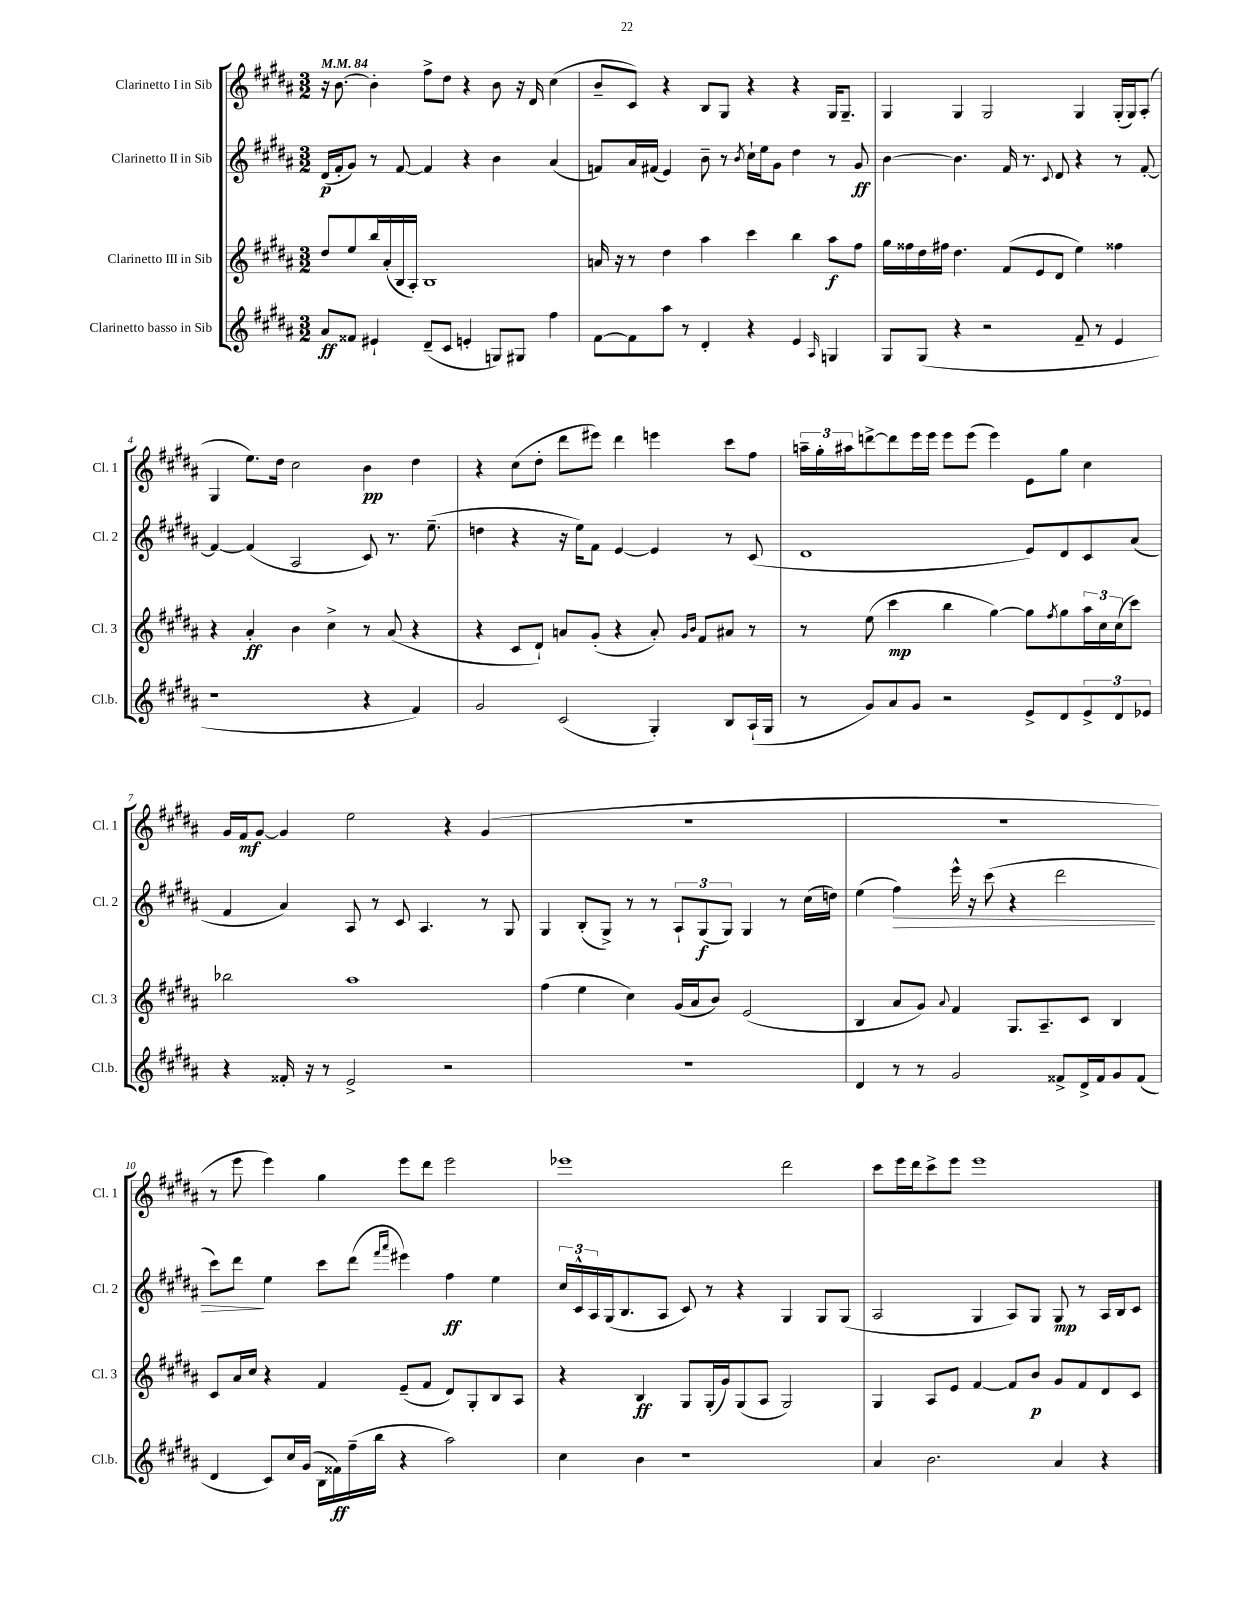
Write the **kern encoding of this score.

**kern	**dynam	**kern	**dynam	**kern	**dynam	**kern	**dynam
*part4	*part4	*part3	*part3	*part2	*part2	*part1	*part1
*staff4	*staff4	*staff3	*staff3	*staff2	*staff2	*staff1	*staff1
*I"Clarinetto basso in Sib	*	*I"Clarinetto III in Sib	*	*I"Clarinetto II in Sib	*	*I"Clarinetto I in Sib	*
*I'Cl.b.	*	*I'Cl. 3	*	*I'Cl. 2	*	*I'Cl. 1	*
*clefG2	*	*clefG2	*	*clefG2	*	*clefG2	*
*k[f#c#g#d#a#]	*	*k[f#c#g#d#a#]	*	*k[f#c#g#d#a#]	*	*k[f#c#g#d#a#]	*
*M3/2	*	*M3/2	*	*M3/2	*	*M3/2	*
*MM84	*	*MM84	*	*MM84	*	*MM84	*
=1	=1	=1	=1	=1	=1	=1	=1
8a#/L	ff	8dd#/L	.	(16d#/LL	p	16r	.
.	.	.	.	16f#'/J	.	[8.b\	.
8f##X/J	.	8ee/	.	8g#/J)	.	.	.
4e#X`/	.	16bb/L	.	8r	.	4b'\]	.
.	.	(16a#'/	.	.	.	.	.
.	.	16B/	.	[8f#/	.	.	.
.	.	16A#'/JJ)	.	.	.	.	.
(8d#~/L	.	1B	.	4f#/]	.	8ff#^\L	.
8c#/J	.	.	.	.	.	8dd#\J	.
4en'/	.	.	.	4r	.	4r	.
8Gn/L)	.	.	.	4b\	.	8b\	.
8G#X/J	.	.	.	.	.	16r	.
.	.	.	.	.	.	16d#/	.
4ff#\	.	.	.	(4a#/	.	(4cc#\	.
=2	=2	=2	=2	=2	=2	=2	=2
[8f#\L	.	16an/	.	8fn/L)	.	8b~/L	.
.	.	16r	.	.	.	.	.
8f#\]	.	8r	.	16a#/L	.	8c#/J)	.
.	.	.	.	(16f#X/JJ	.	.	.
8aa#\J	.	4dd#\	.	4e/)	.	4r	.
8r	.	.	.	.	.	.	.
4d#'/	.	4aa#\	.	8b~\	.	8B/L	.
.	.	.	.	8r	.	8G#/J	.
.	.	.	.	8qb/	.	.	.
4r	.	4ccc#\	.	16cc#`\LL	.	4r	.
.	.	.	.	16ee\J	.	.	.
.	.	.	.	8g#\J	.	.	.
4e/	.	4bb\	.	4dd#\	.	4r	.
16qqA#/	.	.	.	.	.	.	.
4Gn/	.	8aa#\L	f	8r	.	16G#/KL	.
.	.	.	.	.	.	8.G#~/J	.
.	.	8ff#\J	.	8g#/	ff	.	.
=3	=3	=3	=3	=3	=3	=3	=3
8G#/L	.	16gg#\LL	.	[4b\	.	4G#/	.
.	.	16ff##X\	.	.	.	.	.
(8G#/J	.	16dd#\	.	.	.	.	.
.	.	16ff#X\JJ	.	.	.	.	.
4r	.	4.dd#\	.	4.b\]	.	4G#/	.
2r	.	.	.	.	.	2G#/	.
.	.	(8f#/L	.	16f#/	.	.	.
.	.	.	.	8.r	.	.	.
.	.	8e/	.	.	.	.	.
.	.	.	.	8qqc#/	.	.	.
.	.	8d#/J	.	8d#/	.	.	.
8f#~/	.	4ee\)	.	4r	.	4G#/	.
8r	.	.	.	.	.	.	.
4e/	.	4ff##X\	.	8r	.	(16G#'/LL	.
.	.	.	.	.	.	16G#/J)	.
.	.	.	.	[8f#'/	.	(8A#'/J	.
!!LO:LB:g=z
=4	=4	=4	=4	=4	=4	=4	=4
1r	.	4r	.	4f#/_	.	4G#/	.
.	.	4a#'/	ff	(4f#/]	.	8.ee\L)	.
.	.	.	.	.	.	16dd#\Jk	.
.	.	4b\	.	2A#/	.	2cc#\	.
.	.	4cc#^\	.	.	.	.	.
4r	.	8r	.	8c#/)	.	4b\	pp
.	.	(8a#/	.	8.r	.	.	.
4f#/)	.	4r	.	.	.	4dd#\	.
.	.	.	.	(8.ee~\	.	.	.
=5	=5	=5	=5	=5	=5	=5	=5
2g#/	.	4r	.	4ddn\	.	4r	.
.	.	8c#/L	.	4r	.	(8cc#\L	.
.	.	8d#`/J)	.	.	.	8dd#'\J	.
(2c#/	.	8an/L	.	16r	.	8ddd#\L	.
.	.	.	.	16ee\KL)	.	.	.
.	.	(8g#'/J	.	8f#\J	.	8eee#X\J)	.
.	.	4r	.	[4e/	.	4ddd#\	.
4G#'/)	.	8a'/)	.	4e/]	.	4eeen\	.
.	.	16qqg#/LL	.	.	.	.	.
.	.	16qqb/JJ	.	.	.	.	.
.	.	8f#/L	.	.	.	.	.
8B/L	.	8a#X/J	.	8r	.	8ccc#\L	.
(16A#`/L	.	8r	.	(8c#/	.	8ff#\J	.
16G#/JJ	.	.	.	.	.	.	.
=6	=6	=6	=6	=6	=6	=6	=6
8r	.	8r	.	1d#	.	24aan~\LL	.
.	.	.	.	.	.	24gg#'\	.
.	.	.	.	.	.	24aa#X\J	.
8g#/L)	.	(8ee\	.	.	.	[8dddn^\	.
8a#/	.	4ccc#\	mp	.	.	8ddd\]	.
8g#/J	.	.	.	.	.	16eee\L	.
.	.	.	.	.	.	16eee\JJ	.
2r	.	4bb\	.	.	.	8eee\L	.
.	.	.	.	.	.	(8eee\J	.
.	.	[4gg#\)	.	.	.	4eee\)	.
8e^/L	.	8gg#\L]	.	8e/L)	.	8e\L	.
.	.	8qff#/	.	.	.	.	.
8d#/	.	8gg#\	.	8d#/	.	8gg#\J	.
12e^/	.	24aa#\L	.	8c#/	.	4cc#\	.
.	.	24cc#\	.	.	.	.	.
12d#/	.	(24cc#\J	.	.	.	.	.
.	.	8ccc#\J)	.	(8a#/J	.	.	.
12e-X/J	.	.	.	.	.	.	.
!!LO:LB:g=z
=7	=7	=7	=7	=7	=7	=7	=7
4r	.	2bb-X\	.	4f#/	.	16g#/LL	.
.	.	.	.	.	.	16f#/J	mf
.	.	.	.	.	.	[8g#/J	.
16f##X'/	.	.	.	4a#/)	.	4g#/]	.
16r	.	.	.	.	.	.	.
8r	.	.	.	.	.	.	.
2e^/	.	1aa#	.	8A#/	.	2ee\	.
.	.	.	.	8r	.	.	.
.	.	.	.	8c#/	.	.	.
.	.	.	.	4.A#/	.	.	.
2r	.	.	.	.	.	4r	.
.	.	.	.	8r	.	(4g#/	.
.	.	.	.	8G#/	.	.	.
=8	=8	=8	=8	=8	=8	=8	=8
1.r	.	(4ff#\	.	4G#/	.	1.r	.
.	.	4ee\	.	(8B'/L	.	.	.
.	.	.	.	8G#^/J)	.	.	.
.	.	4cc#\)	.	8r	.	.	.
.	.	.	.	8r	.	.	.
.	.	(16g#/LL	.	12A#`/L	.	.	.
.	.	16a#/J	.	.	.	.	.
.	.	.	.	(12G#/	f	.	.
.	.	8b/J)	.	.	.	.	.
.	.	.	.	12G#/J)	.	.	.
.	.	(2e/	.	4G#/	.	.	.
.	.	.	.	8r	.	.	.
.	.	.	.	(16cc#\LL	.	.	.
.	.	.	.	16ddn\JJ)	.	.	.
=9	=9	=9	=9	=9	=9	=9	=9
4d#/	.	4B/	.	(4ee\	.	1.r	.
!	!	!	!	!	!LO:HP:b	!	!
8r	.	8a#/L	.	4ff#\)	>	.	.
8r	.	8g#/J)	.	.	.	.	.
.	.	8qqa#/	.	.	.	.	.
2g#/	.	4f#/	.	16eee^^\	.	.	.
.	.	.	.	16r	.	.	.
.	.	.	.	(8ccc#\	.	.	.
.	.	8.G#/L	.	4r	.	.	.
.	.	8.A#~/	.	.	.	.	.
8f##X^/L	.	.	.	2ddd#\	.	.	.
16d#^/L	.	8c#/J	.	.	.	.	.
16f##/J	.	.	.	.	.	.	.
8g#/	.	4B/	.	.	.	.	.
(8f##/J	.	.	.	.	.	.	.
!!LO:LB:g=z
=10	=10	=10	=10	=10	=10	=10	=10
4d#/	.	8c#/L	.	8ccc#\L)	.	8r	.
.	.	16a#/L	.	8ddd#\J	.	8eee\	.
.	.	16cc#/JJ	.	.	.	.	.
8c#/L)	.	4r	.	4ee\	]	4eee\)	.
16cc#/L	.	.	.	.	.	.	.
(16g#/JJ	.	.	.	.	.	.	.
16B\LL	.	4f#/	.	8ccc#\L	.	4gg#\	.
16f##X\)	ff	.	.	.	.	.	.
(16ff#~\	.	.	.	(8ddd#\J	.	.	.
16bb\JJ	.	.	.	.	.	.	.
.	.	.	.	16qqfff#/LL	.	.	.
.	.	.	.	16qqaaa#/JJ	.	.	.
4r	.	(8e~/L	.	4eee#X\)	.	8eee\L	.
.	.	8f#/J	.	.	.	8ddd#\J	.
2aa#\)	.	8d#/L)	.	4ff#\	ff	2eee\	.
.	.	8G#'/	.	.	.	.	.
.	.	8B/	.	4ee\	.	.	.
.	.	8A#/J	.	.	.	.	.
=11	=11	=11	=11	=11	=11	=11	=11
4cc#\	.	4r	.	24cc#/LL	.	1eee-X	.
.	.	.	.	24c#^^/	.	.	.
.	.	.	.	24A#/	.	.	.
.	.	.	.	(16G#/J	.	.	.
.	.	.	.	8.B/	.	.	.
4b\	.	4B/	ff	.	.	.	.
.	.	.	.	8A#/J	.	.	.
1r	.	8G#/L	.	8c#/)	.	.	.
.	.	(16G#'/L	.	8r	.	.	.
.	.	16g#/J)	.	.	.	.	.
.	.	(8G#/	.	4r	.	.	.
.	.	8A#/J	.	.	.	.	.
.	.	2G#/)	.	4G#/	.	2ddd#\	.
.	.	.	.	8G#/L	.	.	.
.	.	.	.	(8G#/J	.	.	.
=12	=12	=12	=12	=12	=12	=12	=12
4a#/	.	4G#/	.	2A#/	.	8ccc#\L	.
.	.	.	.	.	.	16eee\L	.
.	.	.	.	.	.	16ddd#\J	.
2.b\	.	8A#/L	.	.	.	8ccc#^\	.
.	.	8e/J	.	.	.	8eee\J	.
.	.	[4f#/	.	4G#/	.	1eee	.
.	.	8f#/L]	.	8A#/L)	.	.	.
.	.	8b/J	p	8G#/J	.	.	.
4a#/	.	8g#/L	.	8G#/	mp	.	.
.	.	8f#/	.	8r	.	.	.
4r	.	8d#/	.	16A#/LL	.	.	.
.	.	.	.	16B/J	.	.	.
.	.	8c#/J	.	8c#/J	.	.	.
==	==	==	==	==	==	==	==
*-	*-	*-	*-	*-	*-	*-	*-
